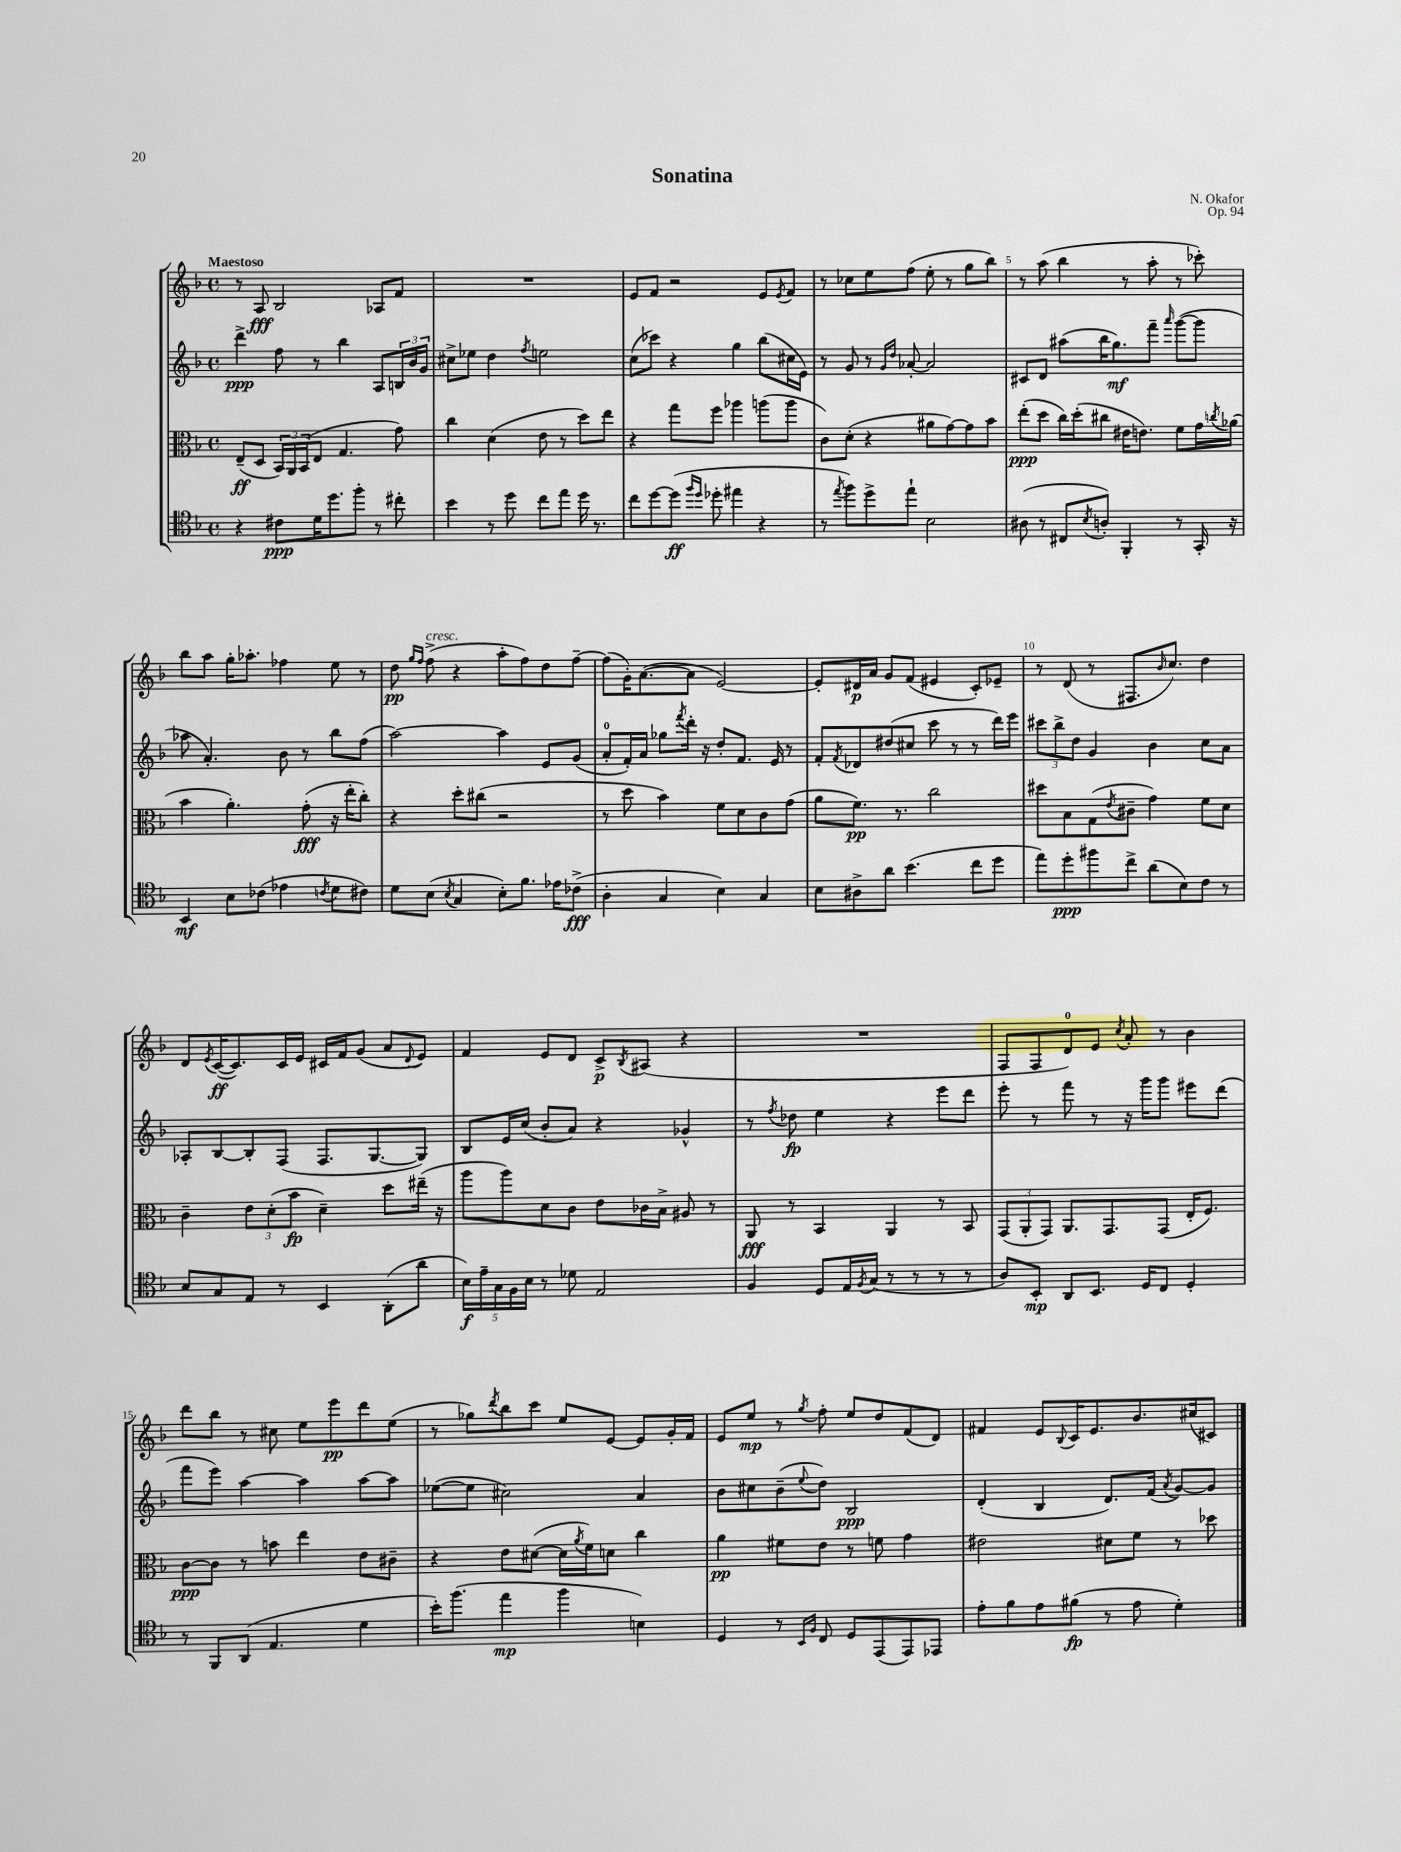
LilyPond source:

\header { title = "Sonatina" composer = "N. Okafor" opus = "Op. 94" }
<<
\new StaffGroup <<
\new Staff = "s0" {
    \clef treble \key f \major \defaultTimeSignature \time 4/4 \tempo "Maestoso"
    r8 a8\fff bes2 aes8 f'8 |
    R1 |
    e'8 f'8 r2 e'8 \acciaccatura { e'8 } f'8 |
    r8 ces''8 e''8 f''8( e''8-. r8 g''8 bes''8) |
    r8 a''8( bes''4 r8 a''8-. r8 ces'''8-.) |
    bes''8 a''8 g''16-. aes''8.-. fes''4 e''8 r8 |
    d''8\pp \grace { g''16 f''16 } f''8->^\markup { \italic "cresc." }( r4 a''8-. f''8) d''8 f''8~-- |
    f''8( g'16-.) a'8.~( a'8 e'2~) |
    e'8-. dis'16\p a'16 g'8 f'8( eis'4 c'8-.) ees'8-- |
    r8 d'8( r8 fis8. \grace { bes'16 } c''8.) d''4 |
    d'8 \acciaccatura { e'8 } c'16~\ff( c'8.) c'16 e'16 cis'16 f'16 g'8( a'8 \appoggiatura { d'8 } e'8) |
    f'4 e'8 d'8 c'8->\p \acciaccatura { bes8 } ais8( r4 |
    R1 |
    f8 f8 d'8-0) e'8 \acciaccatura { c''8 } a'8-. r8 bes'4 |
    d'''8 bes''8 r8 cis''8 e''8 e'''8\pp d'''8 e''8( |
    r8 ges''8) \acciaccatura { d'''8 } bes''8 c'''8 e''8 e'8~ e'8 g'16-. f'16 |
    e'8 e''8\mp r8 \acciaccatura { g''8 } f''8-. e''8 d''8 f'8( d'8) |
    fis'4 e'8 \appoggiatura { bes8 } c'16 e'8. bes'8. cis''16( cis'8) \bar "|." |
}
\new Staff = "s1" {
    \clef treble \key f \major \defaultTimeSignature \time 4/4
    d'''4->\ppp f''8 r8 bes''4 a8 \tuplet 3/2 { b16 bes'16 g'16 } |
    cis''8-> ees''8 d''4 \acciaccatura { f''8 } e''2 |
    c''8( ces'''8) r4 g''4 bes''8( cis''16 e'16) |
    r8 g'8 r8 \grace { g'16 d''16 } aes'8~-. aes'2 |
    cis'8 d'8 ais''8( bes''16 g''8.\mf) f'''8-- \grace { a'''16 } g'''8~( g'''8 |
    aes''8 a'4.-.) bes'8 r8 bes''8 f''8( |
    a''2~) a''4 e'8 g'8( |
    a'8-0-. f'16-.) a'16 ges''8 \acciaccatura { f'''8 } d'''16-. r16 d''8-. f'8. e'16 r8 |
    f'8-. \acciaccatura { f'8 } des'8 dis''8( cis''8 c'''8 r8 r8 d'''16) e'''16 |
    \tuplet 3/2 { cis'''8 bes''8-> d''8 } g'4 bes'4 c''8 a'8 |
    aes8-. bes8~ bes8-. f8( f8. g8.~ g8) |
    bes8 e'16 c''16( bes'8-. a'8) r4 ges'4-^ |
    r8 \acciaccatura { f''8 } des''8\fp e''4 r4 e'''8 d'''8 |
    e'''8-. r8 f'''8 r8 r16 g'''16 g'''8 eis'''8 d'''8( |
    f'''8 e'''8) a''4~ a''4 a''8~ a''8 |
    ees''8~( ees''8 cis''2) a'4 |
    bes'8 cis''8 bes'8--( \appoggiatura { e''8 } d''8) bes2\ppp |
    d'4-.( bes4 d'8.) f'16( \acciaccatura { a'8 } g'8~) g'8 \bar "|." |
}
\new Staff = "s2" {
    \clef alto \key f \major \defaultTimeSignature \time 4/4
    e8--\ff( d8 \tuplet 3/2 { bes,16) a,16 bes,16( } e8 g4. g'8) |
    c''4 d'4( e'8 r8 d''8) e''8 |
    r4 g''8 f''8 aes''4 a''8( a''8 |
    c'8) d'8-.( r4 ais'8 g'8~) g'8 bes'8 |
    e''8-.\ppp( d''8 c''16) d''16-.( cis''8 eis'16 e'8.) f'8 g'16 \acciaccatura { c''8 } aes'16( |
    bes'4 a'4.-.) g'8-.\fff( r16 e''16-. c''8-.) |
    r4 d''8-. cis''8( r2 |
    r8 d''8 bes'4) f'8 d'8 c'8 g'8( |
    a'8 f'8.\pp) r8. c''2 |
    dis''8 bes8 g8( \acciaccatura { e'8 } cis'8-- g'4) f'8 d'8 |
    c'4-- \tuplet 3/2 { e'8 d'8-.( bes'8\fp } d'4--) d''8 eis''16--( r16 |
    a''8 a''8) d'8 c'8 e'8 ces'16 bes16-> ais8 r8 |
    a,8\fff r8 bes,4 a,4 r8 bes,8 |
    \tuplet 3/2 { g,8( a,8-. g,8) } a,8. g,8. g,8( e16-. f8.) |
    c'8~\ppp c'8 r8 b'8 e''4 e'8 cis'8-- |
    r4 e'8 dis'8~( dis'16 \acciaccatura { a'8 } f'16) d'8 c''4 |
    a'4\pp fis'8 e'8 r8 f'8 g'4 |
    eis'2 dis'8 f'8 r8 des''8 \bar "|." |
}
\new Staff = "s3" {
    \clef tenor \key f \major \defaultTimeSignature \time 4/4
    r4 cis'8\ppp d'16 d''8. f''8-. r8 cis''8-. |
    bes'4 r8 d''8 c''8 e''8 d''16 r8. |
    c''8 d''8~ d''8\ff( \grace { f''16 d''16 } des''8-. eis''4 r4 |
    r8 \acciaccatura { e''8 } f''8) d''8-> e''8-! bes2 |
    ais8( r8 cis8 \acciaccatura { bes8 } a8-.) f,4-. r8 g,16-. r16 |
    bes,4\mf bes8 ces'8( ees'4 \acciaccatura { c'8 } d'8 cis'8) |
    d'8 bes8( \acciaccatura { bes8 } g4 bes8-.) f'8. ees'16 ces'8->\fff( |
    a4-. g4 bes4) g4 |
    bes8 ais8-> a'8 bes'4.( c''8 d''8 |
    e''8) d''8-.\ppp fis''8 c''8-> a'8( bes8) c'8 r8 |
    bes8 g8 e8 r8 bes,4 a,8-.( a'8 |
    \tuplet 5/4 { bes16\f) e'16-- g16 f16 bes16 } r8 des'8 e2 |
    f4 d8 e16 \acciaccatura { f8 } g16( r8 r8 r8 r8 |
    a8) bes,8-.\mp a,8 bes,8. d16 c8 d4-. |
    r8 f,8 a,8( e4. d'4 |
    bes'16-.) f''8.( e''4\mp f''4 b4) |
    d4 r8 \grace { bes,16 f16 } c8 d8 e,8( e,8) ees,8 |
    e'8-. f'8 e'8 fis'8\fp( r8 e'8 d'4-.) \bar "|." |
}
>>
>>
\layout { \context { \Score \override BarNumber.break-visibility = ##(#f #t #t) barNumberVisibility = #(every-nth-bar-number-visible 5) } }
